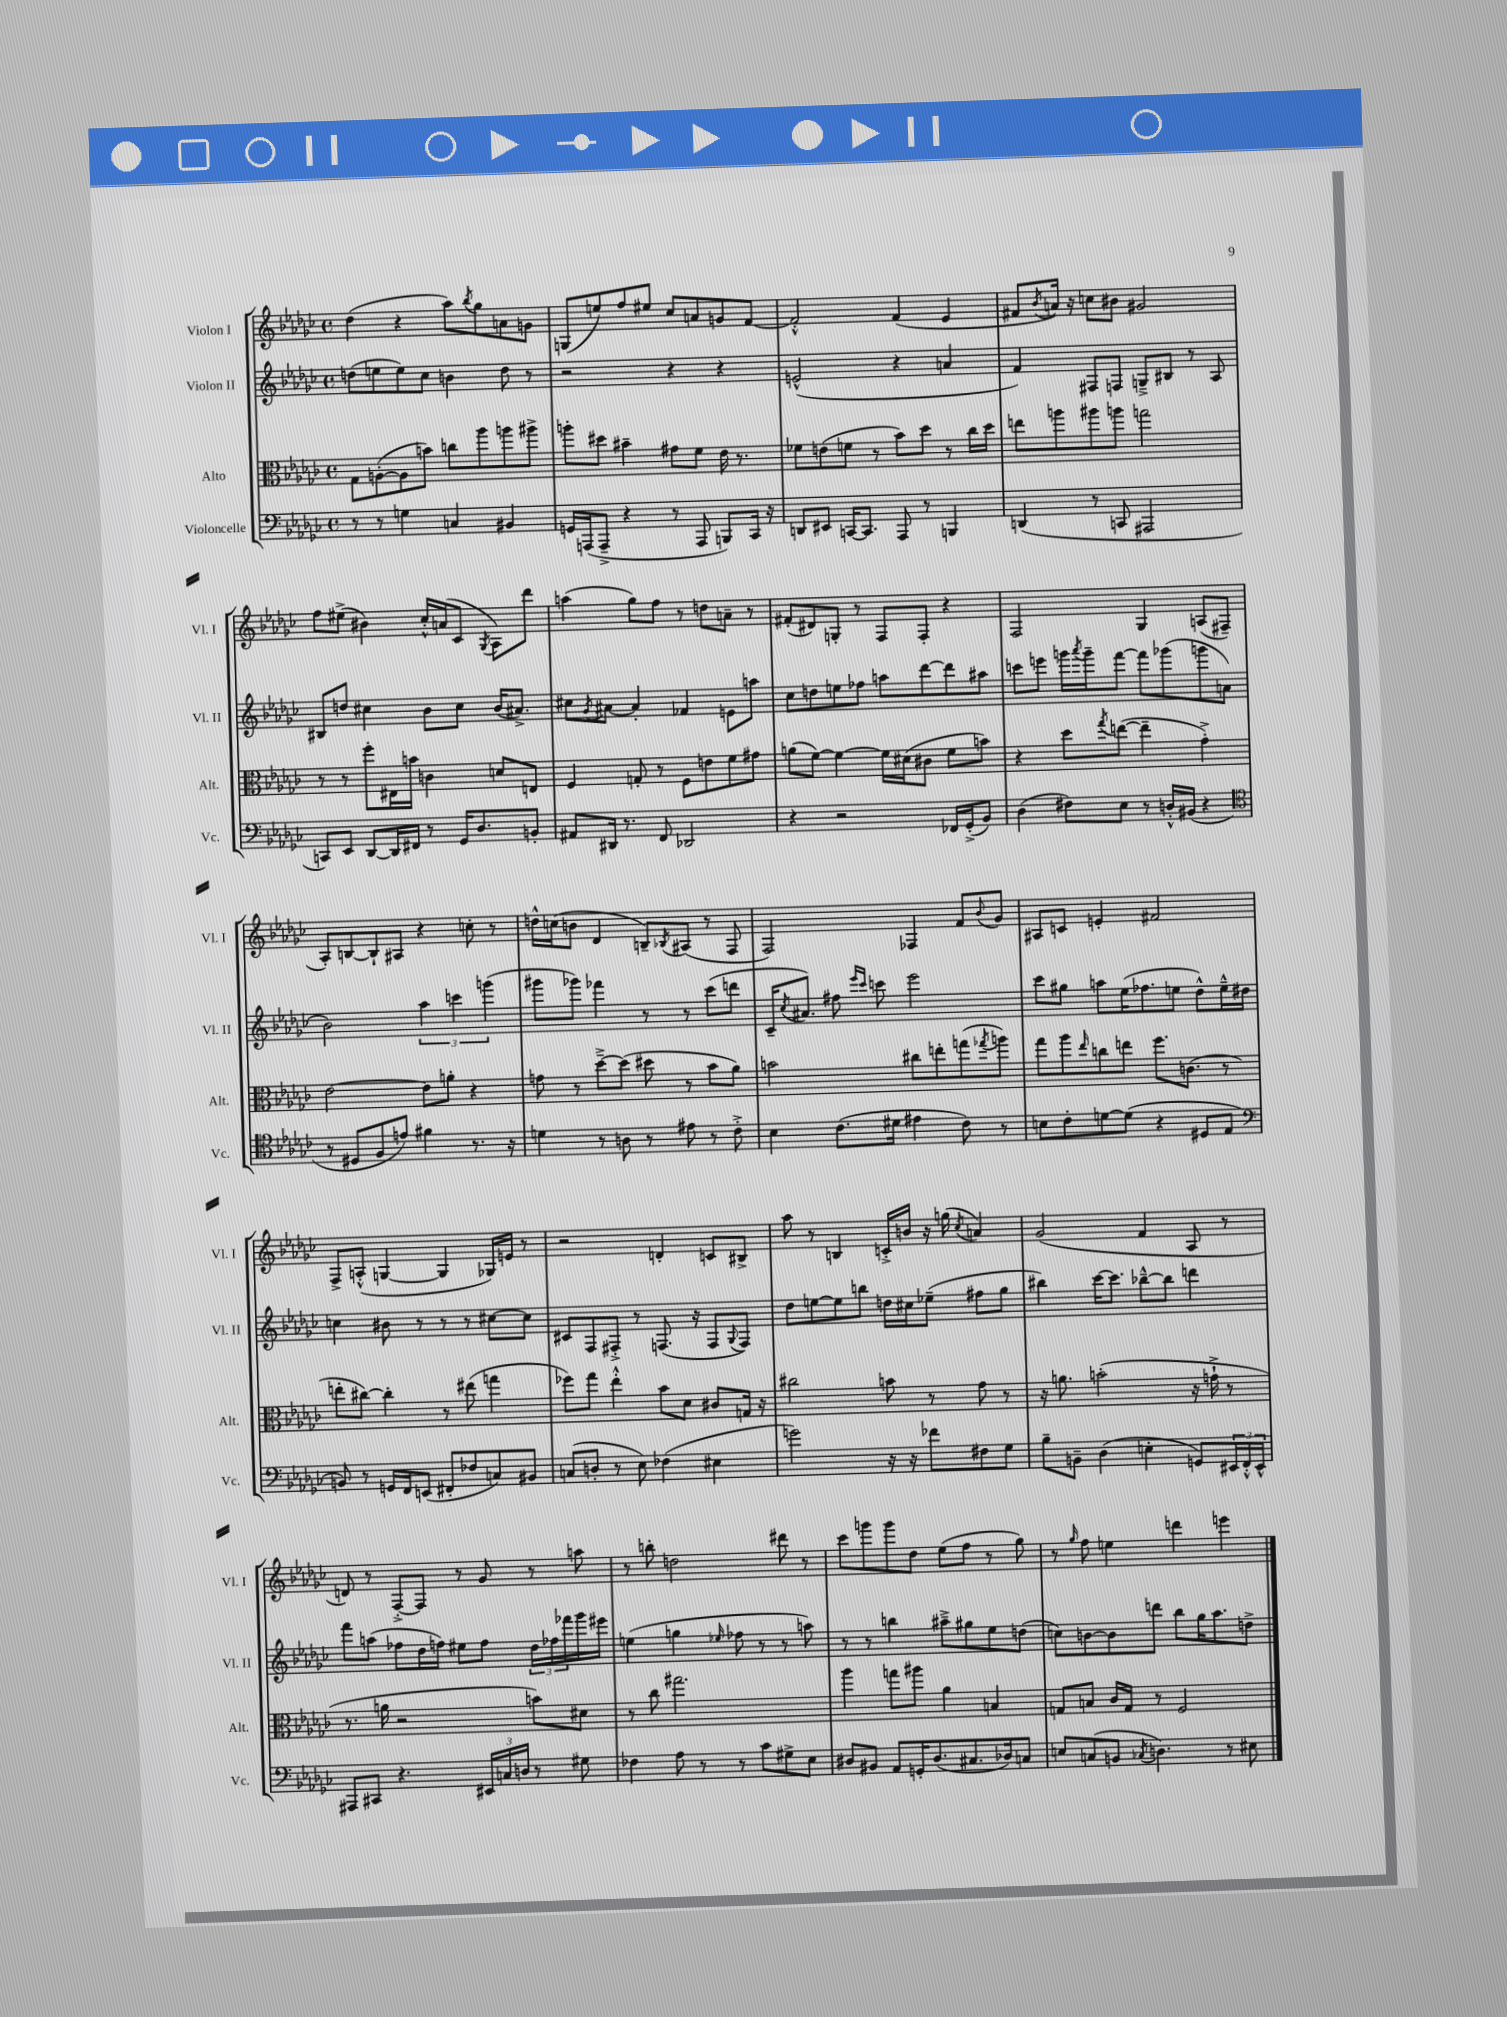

**kern	**kern	**kern	**kern
*staff4	*staff3	*staff2	*staff1
*clefF4	*clefC3	*clefG2	*clefG2
*k[b-e-a-d-g-c-]	*k[b-e-a-d-g-c-]	*k[b-e-a-d-g-c-]	*k[b-e-a-d-g-c-]
*M4/4	*M4/4	*M4/4	*M4/4
*met(c)	*met(c)	*met(c)	*met(c)
8r	8G-	(8dd	(4dd-
8r	([8A'	8ee	.
4G	8A]	8ee)	4r
.	8b)	8cc-	.
4C	8cc	4b	8aa-)
.	.	.	8qbb-
.	8aa-	.	8gg-
4BB#	8aa	8dd	8a
.	8aa#^	8r	8g
=	=	=	=
16GG	8aa'	2r	(8G
(16AAA	.	.	.
8AAA~^	8dd#	.	8ee)
4r	4b#~	.	8ff
.	.	.	8ee#
8r	8g#	4r	8cc-
8AAA	8f	.	8a
8BBB)	16e-	4r	8g
.	8.r	.	.
16CC-	.	.	[8f
16r	.	.	.
=	=	=	=
8DD	8f-	(2e^^	2f'^^]
8EE#	(8e	.	.
[16CC	8f	.	.
8.CC]	.	.	.
.	8r	.	.
8AAA-	8b-)	4r	(4f
8r	8dd-	.	.
4BBB	8r	4a	4e-
.	16cc-	.	.
.	16dd-	.	.
=	=	=	=
(4DD	8ee	4f)	8f#
.	.	.	8qb-
.	8aa	.	16a)
.	.	.	16r
8r	8aa#	8F#	8cc
8CC	8aa	8F	8b#
2AAA#	2gg	8G~^	2g#
.	.	8B#	.
.	.	8r	.
.	.	8A-	.
=	=	=	=
8CC)	8r	8B#	8ff
8EE-	8r	8dd	(8ee#^
[8DD-	8ff'	4cc#	4b#)
16DD-]	16E#	.	.
16FF#	16b	.	.
8r	4c	8b-	16cc-'^^
.	.	.	(16a
16GG-	.	8cc#	8c-
8.D-	.	.	.
.	.	.	8qG-
.	8d	(16b-	8A-)
.	.	8.a#^)	.
8BB'	8E	.	8ddd-
=	=	=	=
8AA#	4F	8cc#	(4aa
.	.	8qg-	.
16DD#	.	[8a#	.
8.r	.	.	.
.	8G'	4a#']	8gg-)
8FF	8r	.	8ff
2DD-	8F	4f-	8r
.	8e	.	8dd
.	8f	8e	8a~
.	8g#	8aa	8r
=	=	=	=
4r	(8a	8cc-	(8f#'
.	[8f)	8dd	8d#)
2r	4f_	8ee	8G'
.	.	8ff-	8r
.	16f]	8aa	8F
.	(16d#	.	.
.	8c#	[8ddd-	8F'
16FF-	8f	8ddd-]	4r
(16GG-'^	.	.	.
8BB-)	8b)	8aa#	.
=	=	=	=
(4D-	4r	8ccc	2F
.	.	8eee	.
8F#)	8dd-	16ggg	.
.	.	8qaaa-	.
.	.	16ggg~	.
.	8qgg-	.	.
8E-	([8ee	[8fff	.
8r	4ee~]	8fff]	4G-
16D'^^	.	(8ggg-	.
(16BB#	.	.	.
4r	4g-'^)	8ggg	(8A
.	.	8a	8F#~
=	=	=	=
*clefC4	*	*	*
8r	[2e-	2b-)	8A-')
8D#	.	.	[8B
8F	.	.	8B`]
8e)	.	.	8A#
4f#	8e-]	6aa-	4r
.	8a'	.	.
.	.	6ccc	.
8.r	4r	.	8cc'
.	.	(6ggg	.
.	.	.	8r
16r	.	.	.
=	=	=	=
4d	8g	8ggg#	16dd^^
.	.	.	(16cc
.	8r	8ggg-)	8b
8r	[8dd-~^	4fff-	4d-
8A	(8dd-]	.	.
8r	8dd#	8r	8B~)
.	.	.	8qB-
8e#	8r	8r	(8A#
8r	8b-	(8ccc-	8r
8c-'^	8a-)	8ddd	8F
=	=	=	=
4B-	2b	16c-~	2F)
.	.	8qcc-	.
.	.	8.a#)	.
(8.c-	.	8ff#	.
.	.	16qqeee-	.
.	.	16qqccc-	.
.	.	8ccc	.
16d#	.	.	.
4e#	8cc#	2eee-	4F-
.	8ee'	.	.
8c-)	(8gg	.	8f
.	8qgg-	.	8qqb-
8r	8aa)	.	8g-
=	=	=	=
8B	8gg-	8ccc-	8A#
8c-'	8aa-	8gg#	8c
.	16qqee-	.	.
[8d	8cc	8aa	4e'
(8d]	8ee	(16ee-	.
.	.	8.ff-	.
4r	8.ff	.	2f#
.	.	8ee	.
.	(8.c	.	.
8D#	.	8dd-^^)	.
8E-	8r	16ee~^^	.
.	.	16dd#	.
=	=	=	=
*clefF4	*	*	*
8BB)	8ee'	4cc	8F^
8r	[8cc#)	.	(8A'^^
16GG	4cc#']	8b#	[4G
16FF	.	.	.
(8EE	.	8r	.
8FF#'	8r	8r	4G]
8F-	(8ee#	8r	.
8C)	4gg	[8cc#	16G-)
.	.	.	16e
8BB#	.	8cc#]	8r
=	=	=	=
(8C	8ff-)	8c#	2r
8D'	8gg-	8F	.
8r	4ee-'^^	8F#'^	.
8E-)	.	8r	.
(4F-	8b-	(8.F	4d'
.	8d-	.	.
.	.	16r	.
4E#	8c#	8F	8c
.	.	8qqG-	.
.	16G	8F)	8B#^
.	16r	.	.
=	=	=	=
2g)	2cc#	8dd-	8aa-
.	.	[8ee	8r
.	.	8ee]	4B
.	.	8bb	.
16r	8b	16dd	16c'^
16r	.	16cc#	16b
8f-	8r	(8ee-~	16r
.	.	.	(16gg
.	.	.	8qcc-
8F#	8g-	8ff#	4a)
8G-	8r	8gg-	.
=	=	=	=
8B-~	16r	4bb#)	(2g-
.	8.a	.	.
8BB~	.	.	.
(4D-	(2b'	[16ccc-	.
.	.	8.ccc-]	.
4E'	.	[8bb-~^^	4f
.	.	8bb-]	.
8GG)	16r	4ddd	8A-
.	16g`^	.	.
24EE#	8r	.	8r
24FF'^^	.	.	.
24EE#^^	.	.	.
=	=	=	=
8AAA#	8.r	8fff	8d)
8CC#	.	(8aa	8r
.	16a	.	.
4.r	2r	8ff-	[8F'^
.	.	16dd-	8F]
.	.	16ff)	.
.	.	8ee#	8r
24EE#	.	8ff	8g-
24C	.	.	.
24D	.	.	.
8r	8b)	24dd-	8r
.	.	24ff-	.
.	.	24fff-	.
8G#	8d#	16ggg-	8aa
.	.	16eee#	.
=	=	=	=
4F-	8r	(4ee	8r
.	8cc-	.	8bb'
8A-	2.gg#	4gg	2dd
8r	.	.	.
.	.	16qqee-	.
8r	.	8ff-	.
8c-	.	8r	.
8G#^	.	8r	8ddd#
8E-	.	8aa)	8r
=	=	=	=
8D#	4aa-	8r	8ccc-
8BB#	.	8r	8ggg
8AA-	8gg	4bb	8ggg
16GG'	8aa#	.	8dd-
(8.D#	.	.	.
.	4a-	8aa#~^	(8ee-
8.C#	.	8gg#	8ff
.	4B	8ee-	8r
16D-)	.	.	.
8C	.	(8dd	8gg-)
=	=	=	=
8E	8G	8cc)	8r
.	.	.	16qqgg-
(8C	8B	[8b	8ff
8BB	16c-	8b]	4ee
.	16G	.	.
8qC-	.	.	.
4.D)	8r	8ddd	.
.	2F	8bb-	4ddd
.	.	16gg-	.
.	.	8.aa-	.
8r	.	.	4eee
8E#	.	8dd^	.
==	==	==	==
*-	*-	*-	*-
